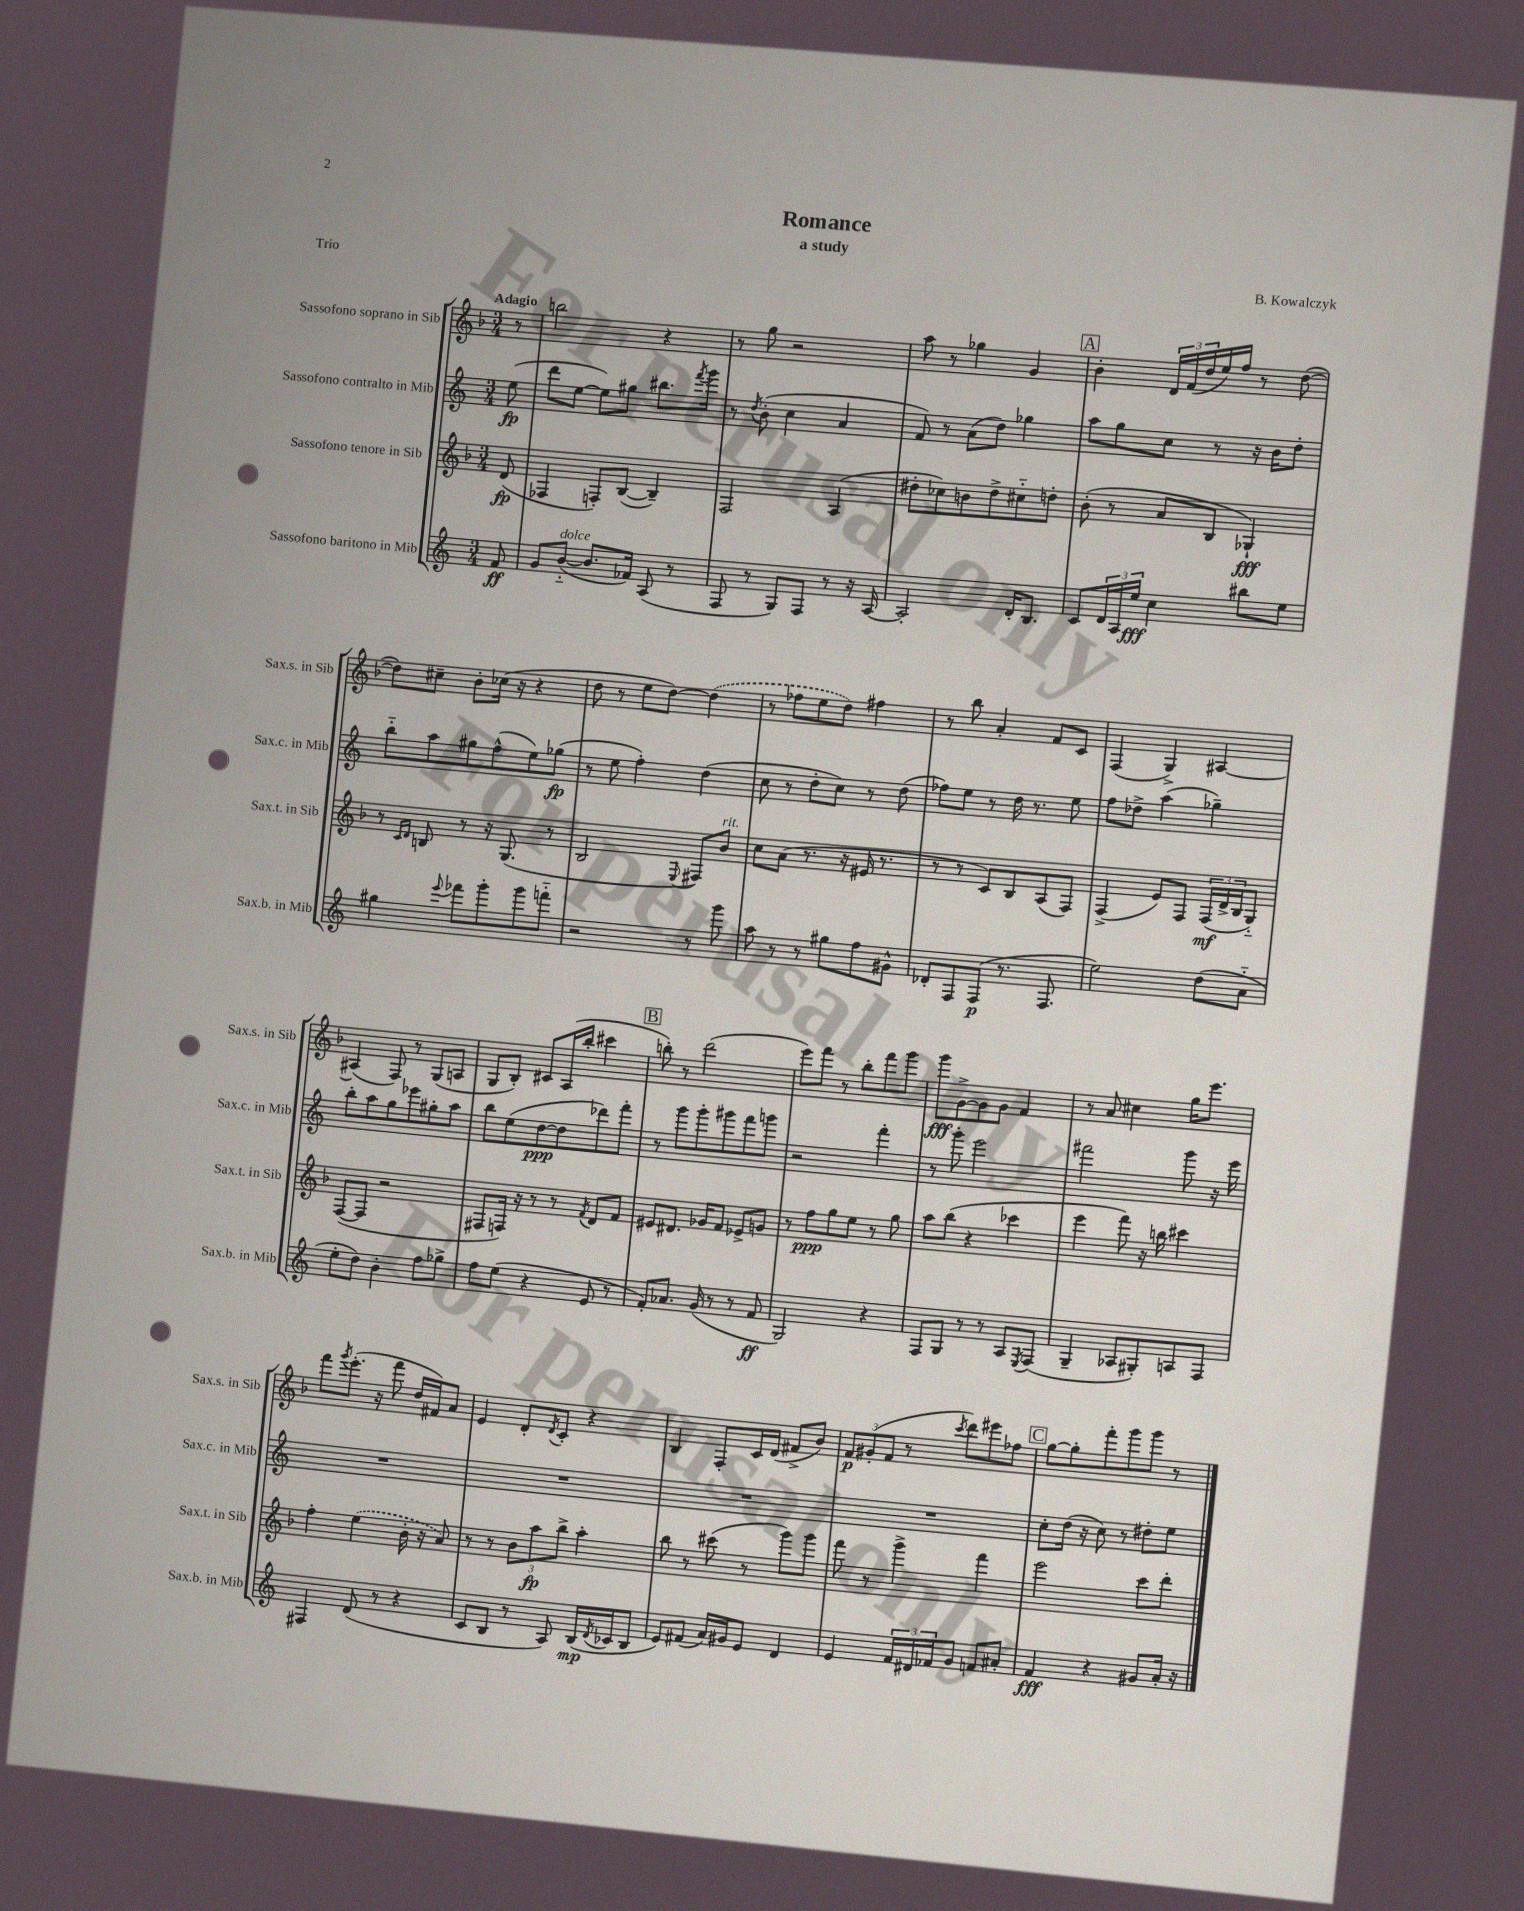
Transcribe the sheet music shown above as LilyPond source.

\header { title = "Romance" composer = "B. Kowalczyk" subtitle = "a study" piece = "Trio" }
<<
\new StaffGroup <<
\new Staff = "s0" \with { instrumentName = "Sassofono soprano in Sib" shortInstrumentName = "Sax.s. in Sib" } {
    \clef treble \key f \major \numericTimeSignature \time 3/4 \partial 8 \tempo "Adagio"
    r8 |
    b''2 r4 |
    r8 g''8 r2 |
    a''8 r8 ges''4 g'4 |
    \mark \markup { \box "A" } bes'4-. \tuplet 3/2 { d'16 f'16( d''16 } e''16) f''16 r8 d''8~( |
    d''8) cis''8-- bes'8-. ces''16( r16 r4 |
    d''8 r8 e''8 d''8~) \once \slurDashed d''4( |
    r8 fes''8 e''8 d''8) fis''4 |
    r8 bes''8 a'4-. f'8 c'8 |
    f4( g4->) ais4~ |
    ais4( f8) r8 g8( a8 |
    g8 bes8-.) cis'8 a16( bes''16-. cis'''4 |
    \mark \markup { \box "B" } b''8-.) r8 d'''2( |
    e'''8) f'''8 r8 bes''8-. f'''8 g'''8 |
    g'''8\fff g'8~-> g'8 g'8 f'4 |
    r8 a'8 cis''4 g''16 e'''8. |
    f'''8 \acciaccatura { g'''8 } e'''8.-.( r16 f'''8 d''16 fis'16) a'8 |
    e'4 d'8-. \acciaccatura { d'8 } c'8-. r4 |
    bes4 f8-. c'16 d'16( fis'8-> bes'8) |
    \tuplet 3/2 { f'8\p gis'8-.( f'8 } r8 \acciaccatura { c'''8 } d'''8) eis'''8 fes''8 |
    \mark \markup { \box "C" } g''8~ g''8-. f'''8-. g'''8 g'''8 r8 \bar "|." |
}
\new Staff = "s1" \with { instrumentName = "Sassofono contralto in Mib" shortInstrumentName = "Sax.c. in Mib" } {
    \clef treble \key c \major \numericTimeSignature \time 3/4 \partial 8
    e''8\fp( |
    d'''8 e''8~ e''8) gis''8 bis''8. \acciaccatura { f'''8 } g'''16 |
    r8 \acciaccatura { d''8 } b'8-.( c''4 a'4 |
    f'8) r8 a'8( d''8) ges''4 |
    \mark \markup { \box "A" } a''8 g''8 c''8 r8 r16 b'16 d''8-. |
    b''8-_ a''8 gis''8 f''8-^( e''8) ges''8\fp( |
    r8 e''8 f''4-.) d''4( |
    c''8 r8 d''8-. c''8) r8 d''8( |
    fes''8) e''8 r8 d''16 r8. e''8 |
    f''8 des''8-> a''4( ges''4--) |
    b''8-. a''8 g''8 ees'''8 gis''8-. a''8 |
    b''8 e''8( d''8~\ppp d''8 des'''8) f'''8-. |
    \mark \markup { \box "B" } r8 g'''8 g'''8-. gis'''8 f'''8 g'''8 |
    r2 f'''4-. |
    r8 g'''8-. e'''2 |
    fis'''2 g'''8 r16 e'''16 |
    R2. |
    R2. |
    R2. |
    R2. |
    \mark \markup { \box "C" } c''8-. d''16( r16 c''8) r8 dis''8-. e''8 \bar "|." |
}
\new Staff = "s2" \with { instrumentName = "Sassofono tenore in Sib" shortInstrumentName = "Sax.t. in Sib" } {
    \clef treble \key f \major \numericTimeSignature \time 3/4 \partial 8
    d'8\fp( |
    fes4 f8-.) bes8~( bes4--) |
    f2 a4( |
    dis''8-. ces''8) b'8 dis''8-> cis''8-_ d''8-. |
    \mark \markup { \box "A" } bes'8-.( r8 a'8 bes8 ges4-!\fff) |
    r8 \grace { c'16 d'16 } b8 r8 r16 g8.( r8 |
    bes2 \appoggiatura { e8 } fis8) bes'8^\markup { \italic "rit." } |
    c''8 a'8( r8. r16 eis'16 r8. |
    r8 r8 c'8) bes8 a8( f8) |
    f4->( e'8) f8 \tuplet 3/2 { f16\mf( d'16-> bes16 } g8-_) |
    f8~( f8 r2 |
    fis8 f16) r16 r8 r8 \acciaccatura { f'8 } d'8 f'8 |
    \mark \markup { \box "B" } eis'8 dis'8. ges'16 f'8 ees'8-> g'8 |
    r8 f''8\ppp g''8 e''8 r8 g''8 |
    a''8 bes''8( r4 ces'''4 |
    e'''4 f'''8) r16 b''16 cis'''4 |
    f''4-. \once \slurDashed e''4( bes'16-. r16 a'8) |
    r8 r8 \tuplet 3/2 { bes'8 a''8\fp bes''8-> } a''4-. |
    bes''8 r8 cis'''8( r8 g'''8) g'''8 |
    f'''8 r8 g'''4-> f'''4 |
    \mark \markup { \box "C" } e'''2 c'''8 d'''8-. \bar "|." |
}
\new Staff = "s3" \with { instrumentName = "Sassofono baritono in Mib" shortInstrumentName = "Sax.b. in Mib" } {
    \clef treble \key c \major \numericTimeSignature \time 3/4 \partial 8
    f'8\ff |
    g'8 b'8~-_^\markup { \italic "dolce" }( b'8. fes'16) a8( r8 |
    f8 r8 g8) f8 r8 r16 a16~ |
    a2-. d'16-. b8. |
    \mark \markup { \box "A" } c'8 \tuplet 3/2 { d'16 a16 e''16\fff } c''4 bis''8 e''8 |
    gis''4 \appoggiatura { e'''8 } fes'''8 g'''8-. g'''8 f'''8-_ |
    r2 r8 g'''8 |
    a''8 r8 r8 gis''8 f''8 gis'8-^ |
    des'8-. f8 f8\p( r8. f8. |
    e''2) d''8( a'8-_ |
    e''8-. d''8) b'4-. f''8 ges''8-> |
    f''8 e''8( r4 e'8 r8 |
    \mark \markup { \box "B" } f'8-.) aes'8. g'16( r8 r8 f'8\ff |
    g2) r4 |
    f8 g8 r8 r8 a8 \acciaccatura { e8 } f8( |
    g4-- aes8 gis8-.) a8 f8 |
    fis4 d'8( r8 r4 |
    c'8 b8 r8 a8) b16\mp( \acciaccatura { d'8 } ces'16 b8 |
    e'8) fis'8( a'16) gis'16 e'8 d'4 |
    e'4 \tuplet 3/2 { f'16 dis'16 fes'16 } g'8 f'8 ais'8-. |
    \mark \markup { \box "C" } f'4\fff r4 gis'8 a'16-. r16 \bar "|." |
}
>>
>>
\layout { \context { \Score \remove "Bar_number_engraver" } }
